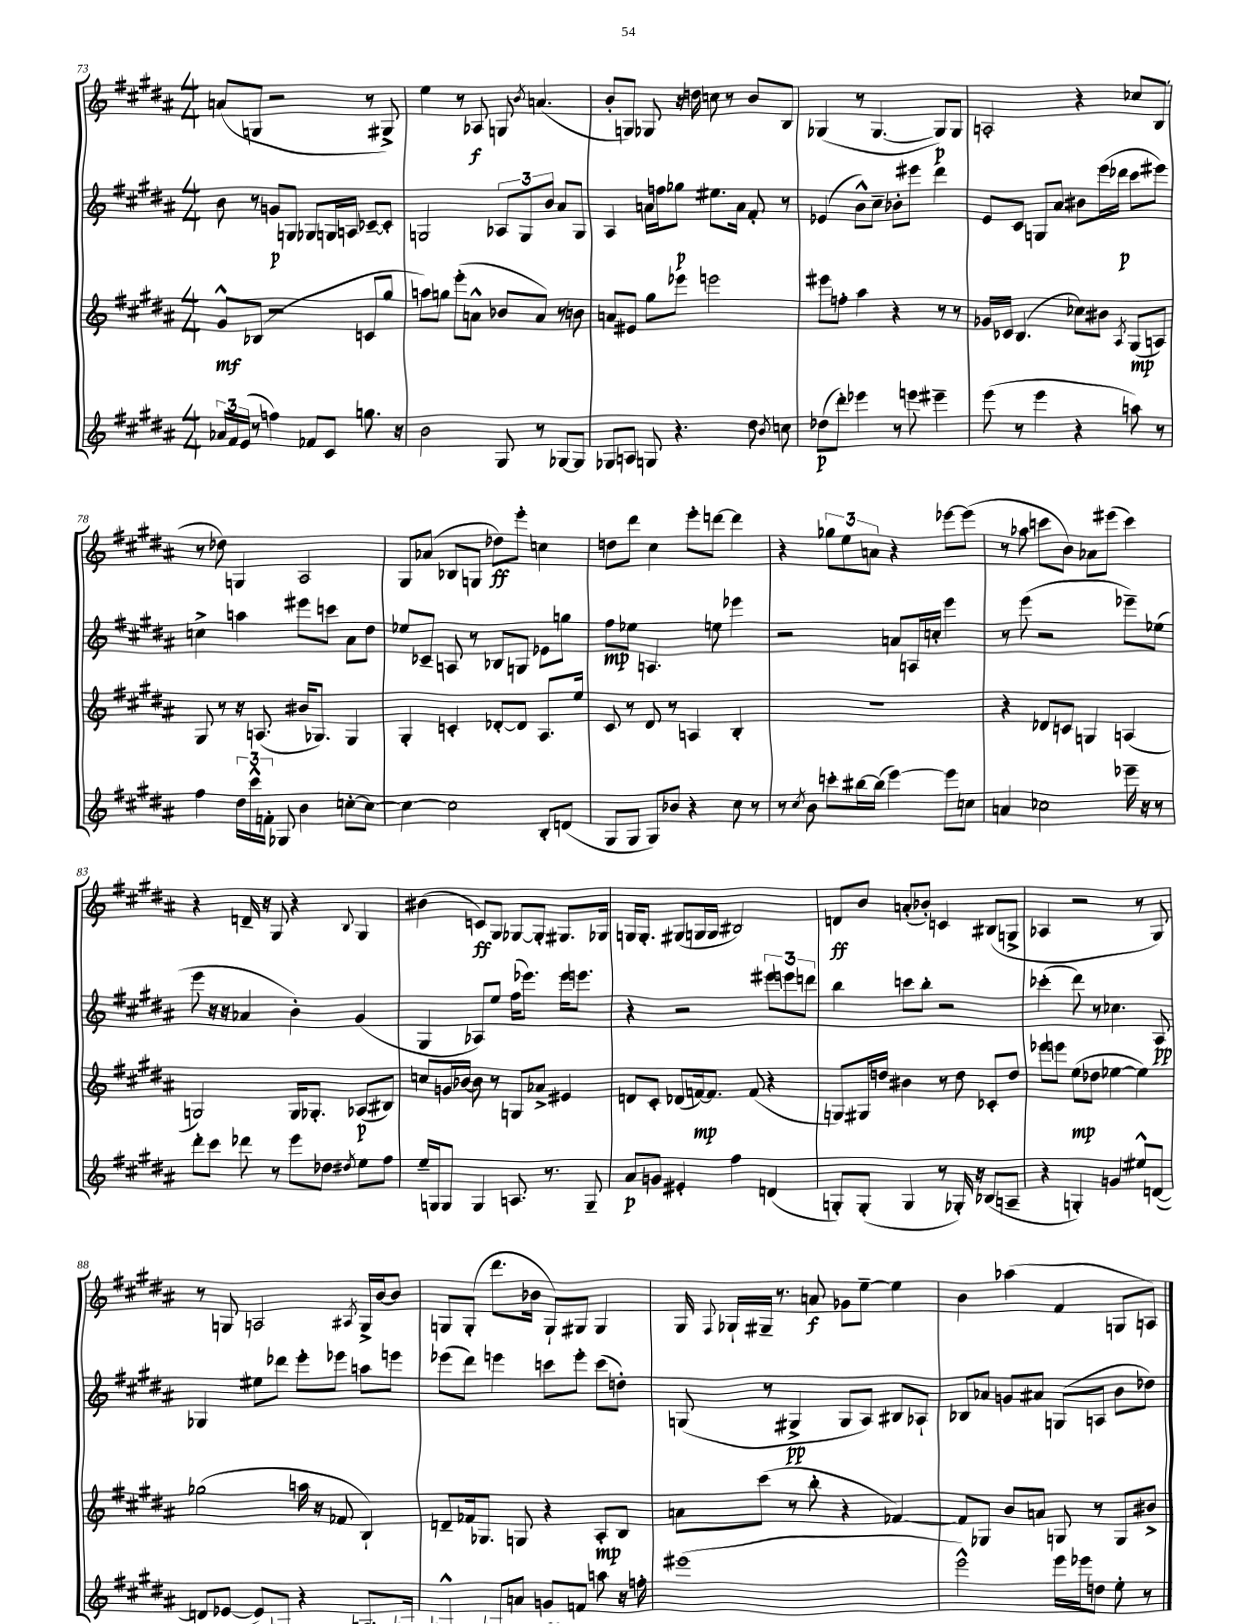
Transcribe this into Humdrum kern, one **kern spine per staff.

**kern	**kern	**kern	**kern
*staff4	*staff3	*staff2	*staff1
*clefG2	*clefG2	*clefG2	*clefG2
*k[f#c#g#d#a#]	*k[f#c#g#d#a#]	*k[f#c#g#d#a#]	*k[f#c#g#d#a#]
*M4/4	*M4/4	*M4/4	*M4/4
24a-	8g#^^	8b	(8a
24f#	.	.	.
(24e	.	.	.
8r	(8B-	8r	8G
4ff)	2r	8g	2r
.	.	8G	.
8f-	.	8G-	.
8c#	.	16G	.
.	.	16A	.
8.gg	8c	[8c-~	8r
.	8gg#	8c-']	8G#^)
16r	.	.	.
=	=	=	=
2b	8aa)	2G	4ee
.	8gg	.	.
.	(8eee'	.	8r
.	8a^^	.	8A-
8G#	8b-	12A-	8G
.	.	12G	.
.	.	.	8qb
8r	8a)	.	(4.a
.	.	12b	.
[8G-	8r	8a#	.
8G-]	8b	8G	.
=	=	=	=
8G-	8a	4A#	8b'
8A	8e#	.	8G)
8G	8gg#	16a	8G-
.	.	16ff	.
4.r	8eee-	8gg-	16r
.	.	.	16dd
.	2eee	8.ee#	8cc
.	.	.	8r
.	.	16a	.
8dd#	.	8f#'	8b
8qb	.	.	.
8cc	.	8r	8B
=	=	=	=
(8dd-	8eee#	(4e-	(4G-
8ddd#')	8ff'	.	.
4eee-	4aa#	8b^^)	8r
.	.	8cc#~	[4.G-
8r	4r	8b-'	.
8eee	.	8eee#	.
4eee#~	8r	4ddd#	8G-])
.	8r	.	8G-
=	=	=	=
(8eee	16g-	8e	2A'
.	16c-	.	.
8r	(4.B	8c#	.
4eee	.	8G	.
.	.	8a#	.
4r	8cc-)	8b#	4r
.	8b#	(16eee	.
.	.	16ddd-	.
.	8qA#	.	.
8aa)	(8G#	8ccc#	8cc-
8r	8A)	8eee#)	(8B
=	=	=	=
4ff#	8G#	4cc^	8r
.	8r	.	8dd-)
24dd#	16r	4aa	4G
24ccc#^^	.	.	.
.	(8.A	.	.
24f'	.	.	.
8G-	.	.	.
4b	16b#	8eee#	2A#
.	8.G-)	.	.
.	.	8ccc	.
[8cc'	4G-	8a#	.
8cc_	.	8dd#	.
=	=	=	=
4cc_	4G#'	8ee-	8G#
.	.	8c-~	(8a-
2cc]	4c'	8A	8B-
.	.	8r	8G
.	[8d-'	8B-	8dd-)
.	8d-]	8G	8eee'
8B'	8.A#	8e-	4cc
(8d	.	8gg	.
.	16ee	.	.
=	=	=	=
8G#	8c#	8ff#	8dd
8G#	8r	8ee-	8ddd#
8G#)	8d#	4.A	4cc#
8b-	8r	.	.
4r	4A	.	8eee'
.	.	8ee	[8ddd
8cc#	4B'	4eee-	4ddd]
8r	.	.	.
=	=	=	=
8r	1r	2r	4r
8qcc#	.	.	.
8b	.	.	.
8ccc'	.	.	12gg-
.	.	.	12ee
[16bb#	.	.	.
.	.	.	12a
(16bb#]	.	.	.
[4eee)	.	8a	4r
.	.	16A	.
.	.	16cc'	.
8eee]	.	4eee	[8eee-
8cc	.	.	(8eee-]
=	=	=	=
4a	4r	8r	8r
.	.	(8eee	8aa-
2cc-	8d-	2r	8ccc
.	8c	.	8b)
.	4G	.	8a-
.	.	.	(8eee#
16eee-~	(4A	8eee-~)	4ccc)
16r	.	.	.
8r	.	(8ee-	.
=	=	=	=
8ddd#'	2G)	8eee	4r
8ccc#	.	16r	.
.	.	16r	.
8ddd-	.	4a-	16d~
.	.	.	16r
8r	.	.	8G#
8eee	16G	4b')	4r
.	8.G-'	.	.
8dd-	.	.	.
8qdd#	.	.	8qqB
8ee	(8A-	(4g#	4G#
8ff#	8B#)	.	.
=	=	=	=
16ee~	8cc	4G#	(4b#
16G	.	.	.
8G	16g	.	.
.	[16b-	.	.
4G	8b-]	8A-)	8c)
.	8r	8ee	8G#
8.A	8G	(16ff#	[8G-
.	.	8.eee-)	.
.	8a-^	.	8G-']
8.r	.	.	.
.	4e#	16eee-	8.G#
.	.	8.eee	.
8G~	.	.	.
.	.	.	16G-
=	=	=	=
8a#	8d	4r	16G
.	.	.	8.G'
8g	8c#'	.	.
4e#'	(8d-	2r	(8G#
.	[16f)	.	16G
.	8.f]	.	16G
4ff#	.	.	2B#)
.	(8f	.	.
(4d	4r	12eee#	.
.	.	12eee	.
.	.	12ddd	.
=	=	=	=
8G')	8G)	4bb	8d
(8G'	16G#	.	8b
.	16dd	.	.
4G	4b#	8ccc	(8a'
.	.	8bb'	8b-')
8r	8r	2r	4c
16G-')	8dd	.	.
16r	.	.	.
(8B-	8c-'	.	(8B#
8A~	8dd	.	8G^
=	=	=	=
4r	8eee-	(4ccc-'	4A-
.	8eee	.	.
4G')	(8ee	8ddd#)	2r
.	8dd-	8r	.
4g	[4ee-	4.cc-	.
8ee#^^	4ee-])	.	8r
([8d	.	8A#	8G#)
=	=	=	=
8d]	(2gg-	4G-	8r
[8e-	.	.	8G
8e-])	.	8ee#	2A
8G-	.	8ddd-	.
4r	16aa	8eee'	.
.	16r	.	.
.	8f-	8eee-	.
.	.	.	8qA#
8.A	4B`)	8aa	16G^
.	.	.	[16b
.	.	8eee	8b]
16G	.	.	.
=	=	=	=
4G^^	8d~	(8eee-	8G
.	16f-	8ddd#)	(8G'
.	8.G-	.	.
8G-'	.	4eee	8.ddd#
8a	8G	.	.
.	.	.	16b-
8g	4r	8ccc	8G`)
8f	.	8eee'	8G#
8aa	8A#'	(8ccc	4G#
16r	8B	8dd')	.
16ff'	.	.	.
=	=	=	=
(1eee#	8a	(8G	16G#
.	.	.	8qqF#
.	.	.	16G-`
.	(8ccc#	8r	16G#~
.	.	.	8.r
.	8r	4G#^	.
.	8bb'	.	8a
.	4r	8G#	8g-
.	.	8A#)	[8ee~
.	[4f-)	8B#	4ee]
.	.	8A-`	.
=	=	=	=
2eee^^)	8f-]	8B-	4b
.	8G-	8a-	.
.	8b	8g	(4aa-
.	8a	8a#	.
16eee	8G	(8G	4f#
16eee-	.	.	.
8dd	8r	8A	.
8ee'	8G	8b	8G
8r	8b#^	8dd-)	8A)
==	==	==	==
*-	*-	*-	*-
